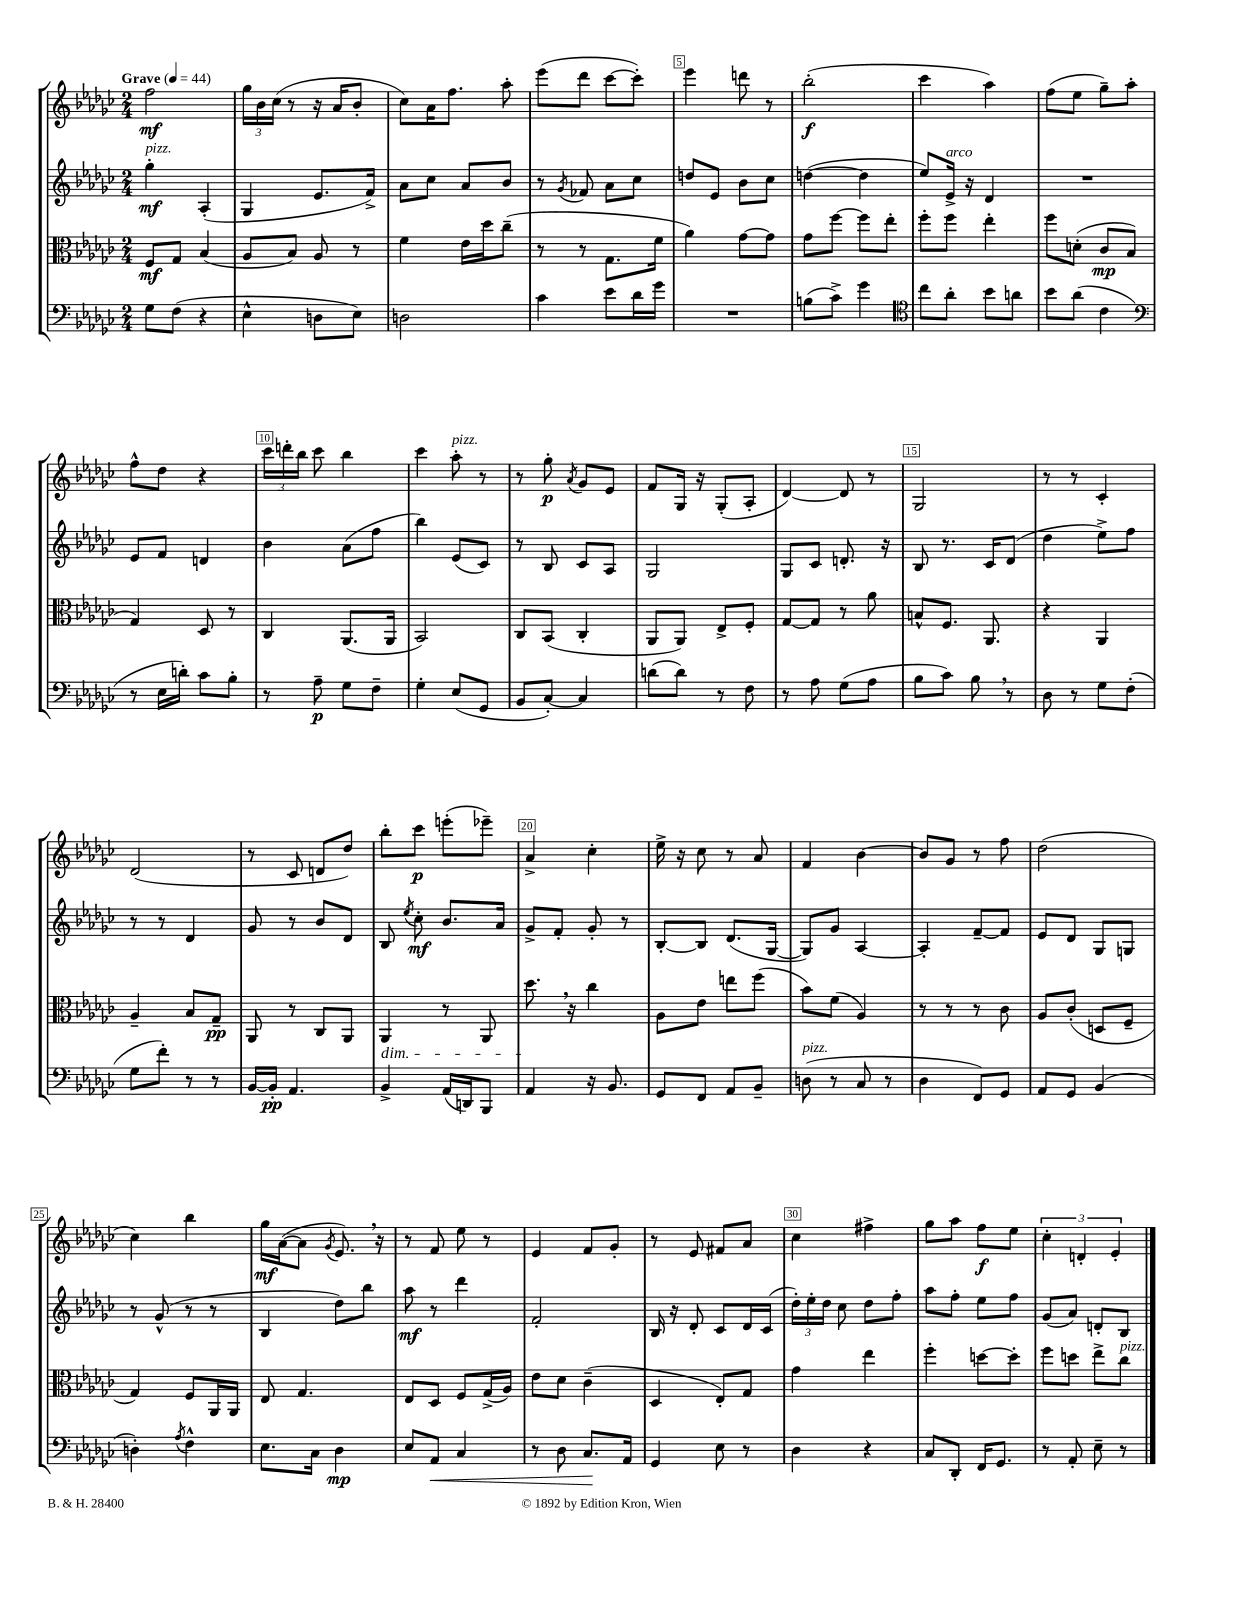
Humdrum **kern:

**kern	**kern	**kern	**kern
*staff4	*staff3	*staff2	*staff1
*clefF4	*clefC3	*clefG2	*clefG2
*k[b-e-a-d-g-c-]	*k[b-e-a-d-g-c-]	*k[b-e-a-d-g-c-]	*k[b-e-a-d-g-c-]
*M2/4	*M2/4	*M2/4	*M2/4
*MM44	*MM44	*MM44	*MM44
8G-	8F	4gg-'	2ff
(8F	8G-	.	.
4r	(4B-	(4A-'	.
=	=	=	=
4E-^^	8A-	4G-	24gg-
.	.	.	24b-
.	.	.	(24cc-
.	8B-)	.	8r
8D	8A-	8.e-	16r
.	.	.	16a-
8E-)	8r	.	8b-'
.	.	16f^)	.
=	=	=	=
2D	4f	8a-	8cc-)
.	.	8cc-	16a-
.	.	.	8.ff
.	16e-	8a-	.
.	16dd-	.	.
.	(8cc-~	8b-	8aa-'
=	=	=	=
4c-	8r	8r	(8eee-
.	.	8qg-	.
.	8r	8f-	8ddd-
8e-	8.G-	8a-	[8ccc-
16d-	.	8cc-	8ccc-'])
16g-	16f	.	.
=	=	=	=
2r	4a-)	8dd	4eee-
.	.	8e-	.
.	[8g-	8b-	8ddd
.	8g-]	8cc-	8r
=	=	=	=
(8B	8g-	([4dd	(2bb-'
8c-^)	[8ff	.	.
4g-	8ff]	4dd]	.
.	8ee-'	.	.
=	=	=	=
*clefC4	*	*	*
8cc-	8ff'	8ee-)	4ccc-
8a-'	8ff	16e-^	.
.	.	16r	.
8b-	4ee-'	4d-	4aa-)
8a	.	.	.
=	=	=	=
8b-	8ff	2r	(8ff
(8a-	(8d'	.	8ee-
4c-	8c-	.	8gg-~)
.	8B-	.	8aa-'
=	=	=	=
*clefF4	*	*	*
8r	4G-)	8e-	8ff^^
16E-	.	8f	8dd-
16d')	.	.	.
8c-	8D-	4d	4r
8B-'	8r	.	.
=	=	=	=
8r	4C-	4b-	24ccc-
.	.	.	24ddd'
.	.	.	24bb-
8A-~	.	.	8ccc-
8G-	(8.AA-	(8a-	4bb-
8F~	.	8ff	.
.	16AA-	.	.
=	=	=	=
4G-'	2BB-)	4bb-)	4ccc-
(8E-	.	(8e-	8aa-'
8GG-	.	8c-)	8r
=	=	=	=
8BB-	8C-	8r	8r
[8C-')	(8BB-	8B-	8gg-'
.	.	.	8qa-
4C-]	4C-'	8c-	8g-
.	.	8A-	8e-
=	=	=	=
(8d	8AA-	2G-	8f
8d)	8AA-)	.	16G-
.	.	.	16r
8r	8E-^	.	(8G-'
8F	8F'	.	8A-'
=	=	=	=
8r	[8G-	8G-	[4d-)
8A-	8G-]	8c-	.
(8G-	8r	8.d'	8d-]
8A-	8a-	.	8r
.	.	16r	.
=	=	=	=
8B-	8B^^	8B-	2G-
8c-)	8.F	8.r	.
8B-	.	.	.
.	8.AA-	16c-	.
8r	.	(8d-	.
=	=	=	=
8D-	4r	4dd-	8r
8r	.	.	8r
8G-	4AA-	8ee-^)	4c-'
(8F'	.	8ff	.
=	=	=	=
8G-	4A-~	8r	(2d-
8f')	.	8r	.
8r	8B-	4d-	.
8r	8G-~	.	.
=	=	=	=
[16BB-	8AA-	8g-	8r
16BB-']	.	.	.
4.AA-	8r	8r	8c-
.	8C-	8b-	8d
.	8AA-	8d-	8dd-)
=	=	=	=
4BB-^	4AA-	8B-	8bb-'
.	.	8qee-	.
.	.	8cc-'	8ccc-
(16AA-	8r	8.b-	(8eee'
16DD)	.	.	.
8BBB-	8AA-	.	8eee-~)
.	.	16a-	.
=	=	=	=
4AA-	8.dd-	8g-^	4a-^
.	.	8f'	.
.	16r	.	.
16r	4cc-	8g-'	4cc-'
8.BB-	.	.	.
.	.	8r	.
=	=	=	=
8GG-	8A-	[8B-'	16ee-^
.	.	.	16r
8FF	8e-	8B-]	8cc-
8AA-	8ee	(8.d-	8r
8BB-~	(8ff	.	8a-
.	.	[16G-	.
=	=	=	=
(8D	8b-)	8G-])	4f
8r	(8f	8g-	.
8C-	4A-)	[4A-	[4b-
8r	.	.	.
=	=	=	=
4D-	8r	4A-']	8b-]
.	8r	.	8g-
8FF)	8r	[8f~	8r
8GG-	8c-	8f]	8ff
=	=	=	=
8AA-	8A-	8e-	(2dd-
8GG-	(8c-'	8d-	.
(4BB-	8D	8G-	.
.	8F~	8G	.
=	=	=	=
4D')	4G-)	8r	4cc-)
.	.	(8g-^^	.
8qA-	.	.	.
4F^^	8F	8r	4bb-
.	16AA-	8r	.
.	16AA-	.	.
=	=	=	=
8.E-	8E-	4B-	16gg-
.	.	.	([16a-
.	4.G-	.	8a-]
16C-	.	.	.
.	.	.	8qg-
4D-	.	8dd-)	8.e-)
.	.	8bb-	.
.	.	.	16r
=	=	=	=
8E-	8E-	8aa-	8r
8AA-	8D-	8r	8f
4C-	8F	4ddd-	8ee-
.	(16G-^	.	8r
.	16A-)	.	.
=	=	=	=
8r	8e-	2f'	4e-
8D-	8d-	.	.
8.C-	(4c-~	.	8f
.	.	.	8g-'
16AA-	.	.	.
=	=	=	=
4GG-	4D-	16B-	8r
.	.	16r	.
.	.	8d-'	8e-
8E-	8E-')	8c-	8f#
8r	8G-	16d-	8a-
.	.	(16c-	.
=	=	=	=
4D-	4g-	24dd-')	4cc-
.	.	24ee-'	.
.	.	24dd-	.
.	.	8cc-	.
4r	4ee-	8dd-	4ff#^
.	.	8ff'	.
=	=	=	=
8C-	4ff'	8aa-	8gg-
8DD-'	.	8ff'	8aa-
16FF	[8dd	8ee-	8ff
8.GG-	.	.	.
.	8dd']	8ff	8ee-
=	=	=	=
8r	8ff	(8g-	6cc-'
8AA-'	8dd	8a-)	.
.	.	.	6d'
8E-~	8ee-^	8d'	.
.	.	.	6e-'
8r	8cc-	8B-	.
==	==	==	==
*-	*-	*-	*-
